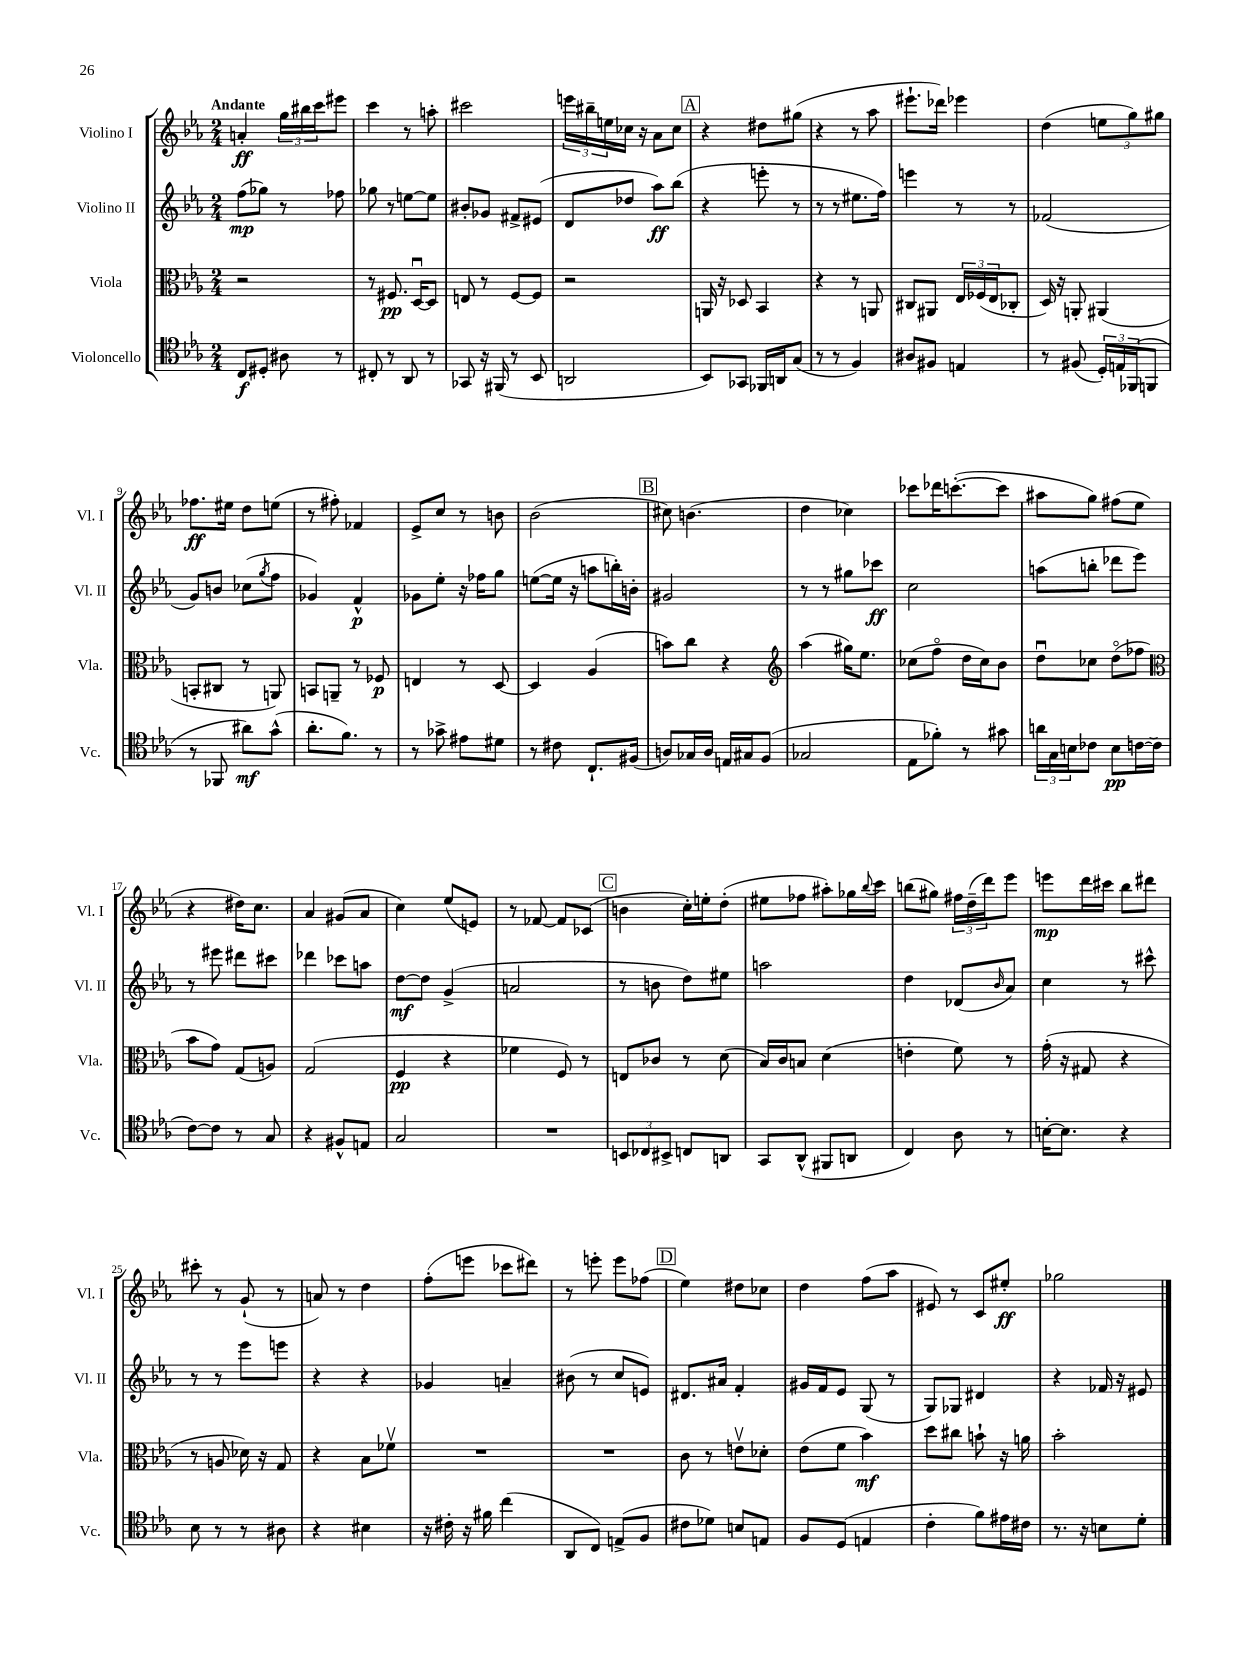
<<
\new StaffGroup <<
\new Staff = "s0" \with { instrumentName = "Violino I" shortInstrumentName = "Vl. I" } {
    \clef treble \key ees \major \numericTimeSignature \time 2/4 \tempo "Andante"
    a'4-.\ff \tuplet 3/2 { g''16 bis''16 c'''16 } eis'''8 |
    c'''4 r8 a''8-. |
    cis'''2 |
    \tuplet 3/2 { e'''16 bis''16-- e''16 } ces''16 r16 aes'8 ces''8 |
    \mark \markup { \box "A" } r4 dis''8 gis''8( |
    r4 r8 aes''8 |
    eis'''8.-! des'''16) ees'''4 |
    d''4( \tuplet 3/2 { e''8 g''8) gis''8 } |
    fes''8.\ff eis''16 d''8 e''8( |
    r8 fis''8-.) fes'4 |
    ees'8-> c''8 r8 b'8 |
    bes'2( |
    \mark \markup { \box "B" } cis''8) b'4.( |
    d''4 ces''4) |
    ces'''8 des'''16 c'''8.~-.( c'''8 |
    ais''8 g''8) fis''8( ees''8 |
    r4 dis''16) c''8. |
    aes'4 gis'8( aes'8 |
    c''4) ees''8( e'8) |
    r8 fes'8~ fes'8 ces'8( |
    \mark \markup { \box "C" } b'4 c''16-.) e''16-. d''8-.( |
    eis''8 fes''8 ais''8-.) ges''16 \appoggiatura { bes''8 } c'''16 |
    b''8( gis''8) \tuplet 3/2 { fis''16 d''16--( d'''16) } ees'''8 |
    e'''8\mp d'''16 cis'''16 bes''8 dis'''8 |
    cis'''8-. r8 g'8-!( r8 |
    a'8) r8 d''4 |
    f''8-.( e'''8 ces'''8 dis'''8) |
    r8 e'''8-. e'''8 fes''8( |
    \mark \markup { \box "D" } ees''4) dis''8 ces''8 |
    d''4 f''8( aes''8 |
    eis'8) r8 c'8 eis''8-.\ff |
    ges''2 \bar "|." |
}
\new Staff = "s1" \with { instrumentName = "Violino II" shortInstrumentName = "Vl. II" } {
    \clef treble \key ees \major \numericTimeSignature \time 2/4
    f''8\mp( ges''8) r8 fes''8 |
    ges''8 r8 e''8~ e''8 |
    bis'8-. ges'8 fis'8-> eis'8( |
    d'8 des''8 aes''8\ff) bes''8( |
    \mark \markup { \box "A" } r4 e'''8-. r8 |
    r8 r8 eis''8. f''16) |
    e'''4 r8 r8 |
    fes'2( |
    g'8) b'8 ces''8( \acciaccatura { g''8 } f''8 |
    ges'4) f'4-^\p |
    ges'8 ees''8-. r16 fes''16 g''8 |
    e''8~( e''16 r16 a''8 b''16-.) b'16-. |
    \mark \markup { \box "B" } gis'2 |
    r8 r8 gis''8 ces'''8\ff |
    c''2 |
    a''8( b''8-. des'''8 ees'''8) |
    r8 eis'''8 dis'''8 cis'''8 |
    des'''4 ces'''8 a''8 |
    d''8~\mf d''8 g'4->( |
    a'2 |
    \mark \markup { \box "C" } r8 b'8 d''8) eis''8 |
    a''2 |
    d''4 des'8( \grace { bes'16 } aes'8) |
    c''4 r8 cis'''8-^ |
    r8 r8 ees'''8 e'''8 |
    r4 r4 |
    ges'4 a'4-- |
    bis'8( r8 c''8 e'8) |
    \mark \markup { \box "D" } dis'8. ais'16 f'4-. |
    gis'16 f'16 ees'8 g8( r8 |
    g8) ges8 dis'4 |
    r4 fes'16 r16 eis'8 \bar "|." |
}
\new Staff = "s2" \with { instrumentName = "Viola" shortInstrumentName = "Vla." } {
    \clef alto \key ees \major \numericTimeSignature \time 2/4
    r2 |
    r8 fis8.\pp d16~\downbow d8 |
    e8 r8 f8~ f8 |
    r2 |
    \mark \markup { \box "A" } a,16 r16 des8 bes,4 |
    r4 r8 a,8 |
    cis8 ais,8 \tuplet 3/2 { ees16 fes16( ees16 } ces8-. |
    d16) r16 a,8-. ais,4( |
    b,8-. cis8 r8 a,8) |
    b,8 a,8-- r8 fes8\p |
    e4 r8 d8~ |
    d4 aes4( |
    \mark \markup { \box "B" } b'8) c''8 r4 |
    \clef treble aes''4( gis''16) ees''8. |
    ces''8( f''8\flageolet d''16 ces''16) bes'8 |
    d''8\downbow ces''8 d''8\flageolet( fes''8 |
    \clef alto bes'8 g'8) g8( a8) |
    g2( |
    f4\pp r4 |
    fes'4 f8) r8 |
    \mark \markup { \box "C" } e8 ces'8 r8 d'8( |
    bes16) c'16 b8 d'4( |
    e'4-. f'8) r8 |
    g'16-.( r16 gis8 r4 |
    r8 a8 des'16) r16 g8 |
    r4 bes8 fes'8\upbow |
    R2 |
    R2 |
    \mark \markup { \box "D" } c'8 r8 e'8\upbow des'8-. |
    ees'8( f'8 bes'4\mf) |
    d''8 cis''8 b'8-! r16 a'16 |
    bes'2-. \bar "|." |
}
\new Staff = "s3" \with { instrumentName = "Violoncello" shortInstrumentName = "Vc." } {
    \clef tenor \key ees \major \numericTimeSignature \time 2/4
    c8\f dis8-. ais8 r8 |
    cis8-. r8 aes,8 r8 |
    ges,8 r16 fis,16( r8 bes,8 |
    a,2 |
    \mark \markup { \box "A" } bes,8) ges,8 fes,16 a,16 g8( |
    r8 r8 f4) |
    ais8 fis8 e4 |
    r8 fis8( \tuplet 3/2 { d16-.) e16 fes,16( } f,8 |
    r8 fes,8 ais'8\mf) g'8-^( |
    aes'8.-. f'8.) r8 |
    r8 ges'8-> eis'8 dis'8 |
    r8 cis'8 c8.-! fis16( |
    \mark \markup { \box "B" } a8) ges16 a16 e16 gis16 f8( |
    ges2 |
    ees8 fes'8-.) r8 gis'8 |
    \tuplet 3/2 { a'16 g16 b16 } ces'8 b8\pp c'16~ c'16( |
    c'8~) c'8 r8 g8 |
    r4 fis8-^ e8 |
    g2 |
    R2 |
    \mark \markup { \box "C" } \tuplet 3/2 { b,8 ces8 bis,8-> } c8 a,8 |
    g,8 aes,8-^( fis,8 a,8 |
    c4) aes8 r8 |
    b16~-. b8. r4 |
    bes8 r8 r8 ais8 |
    r4 bis4 |
    r16 cis'16-. r16 fis'16 c''4( |
    aes,8 c8) e8->( f8 |
    \mark \markup { \box "D" } cis'8 des'8) b8 e8 |
    f8 d8( e4 |
    c'4-. f'8) eis'16 cis'16 |
    r8. r16 b8 d'8-. \bar "|." |
}
>>
>>
